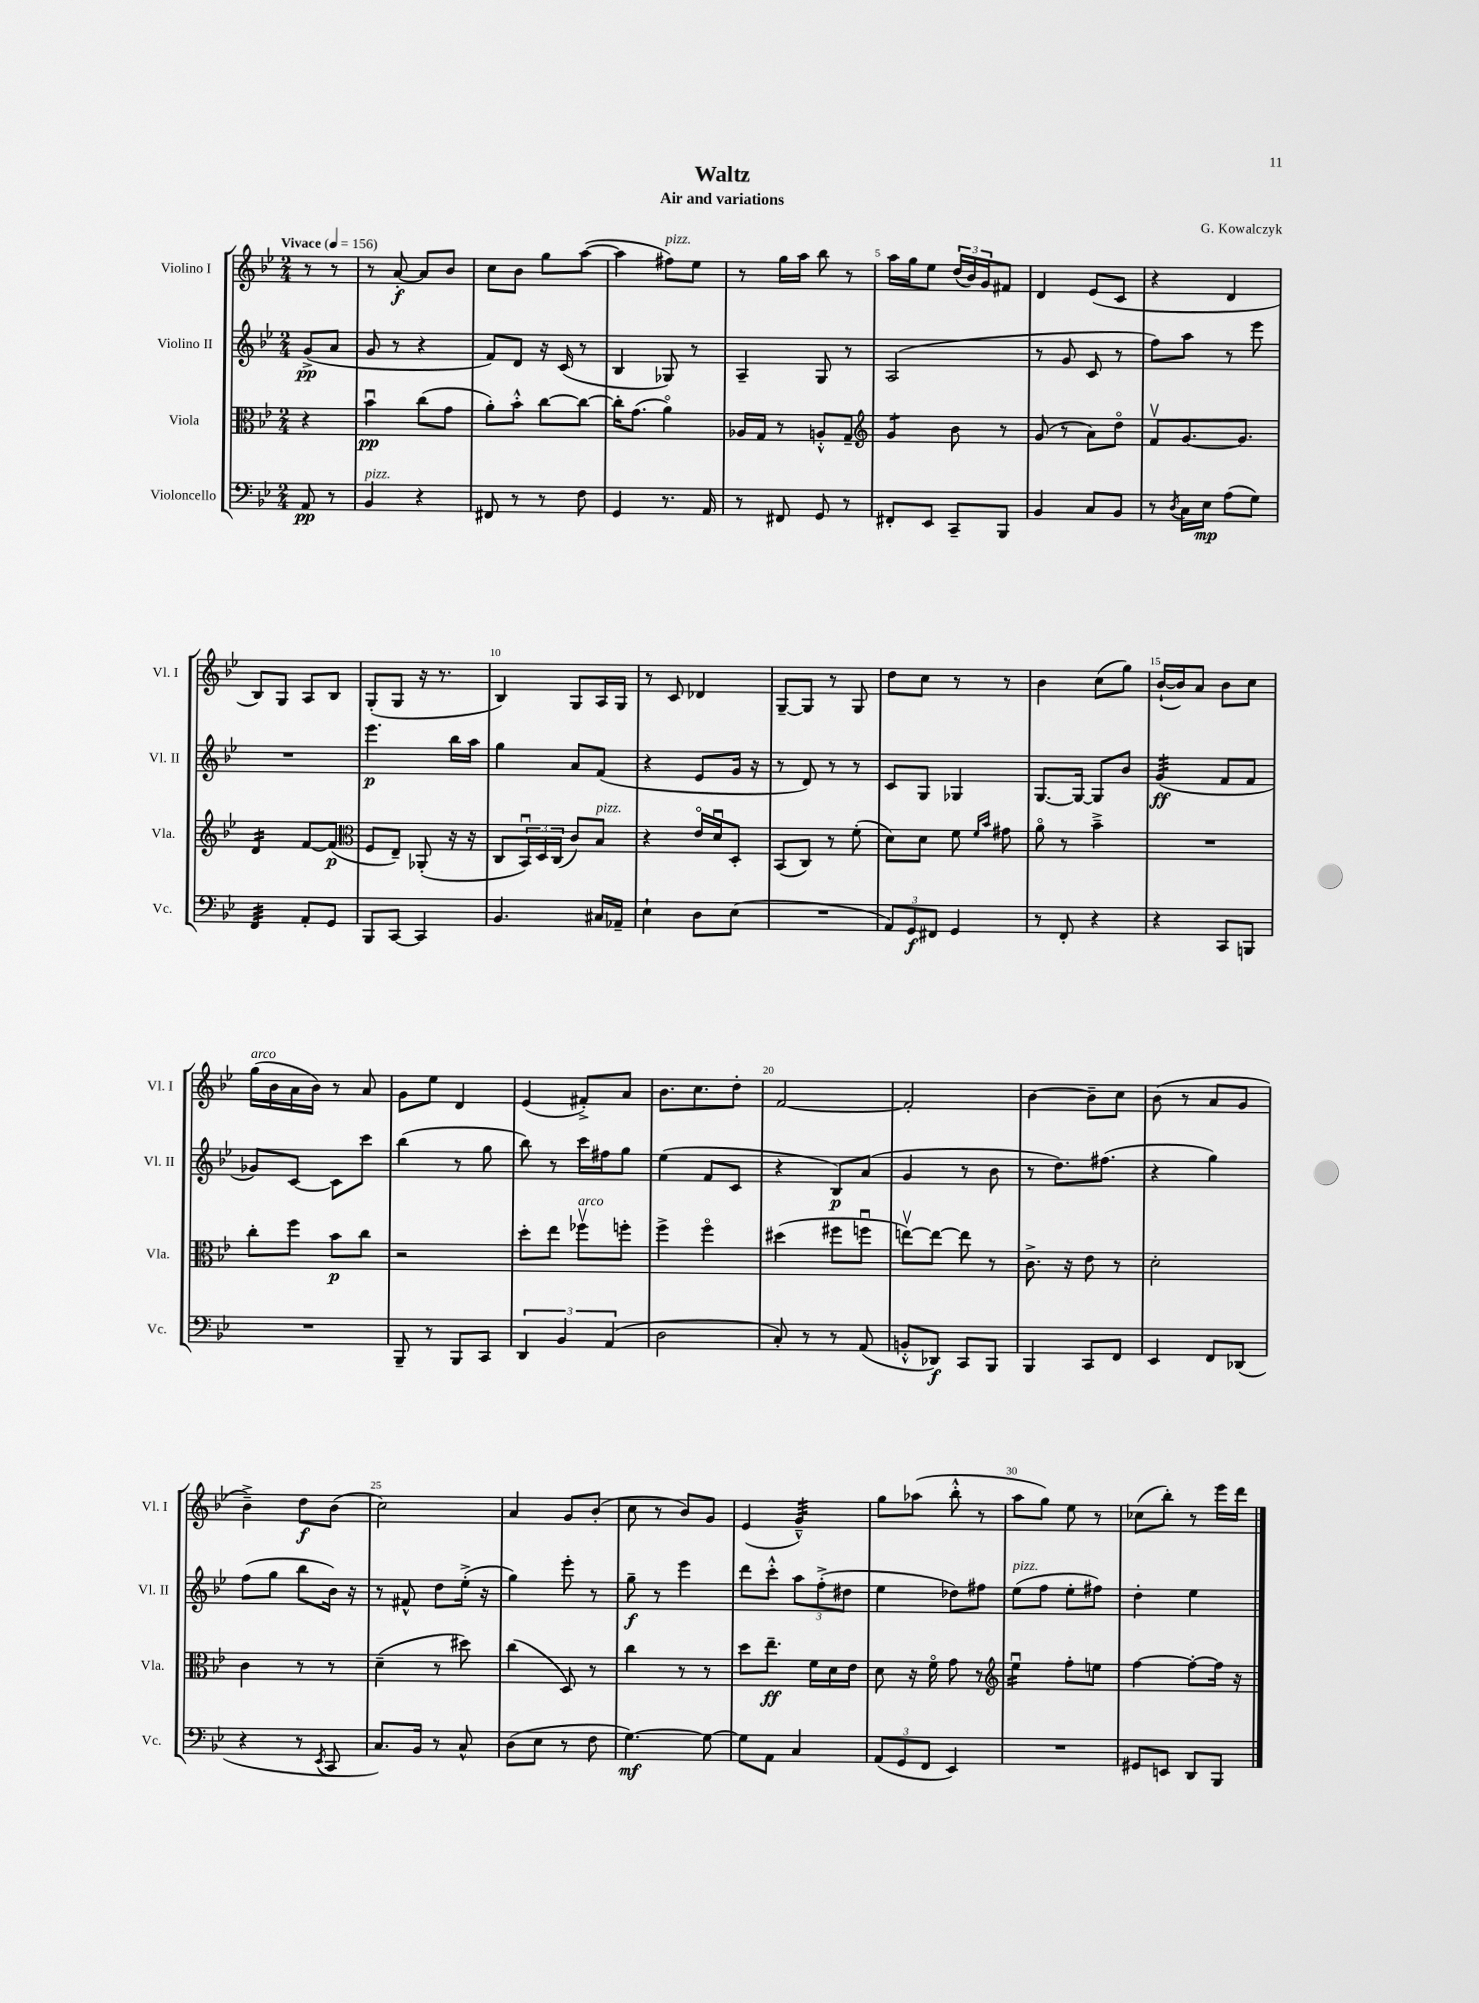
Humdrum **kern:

**kern	**kern	**kern	**kern
*staff4	*staff3	*staff2	*staff1
*clefF4	*clefC3	*clefG2	*clefG2
*k[b-e-]	*k[b-e-]	*k[b-e-]	*k[b-e-]
*M2/4	*M2/4	*M2/4	*M2/4
*MM156	*MM156	*MM156	*MM156
8AA	4r	(8g^	8r
8r	.	8a	8r
=	=	=	=
4BB-	4b-u	8g	8r
.	.	8r	[8a'
4r	(8cc	4r	8a]
.	8g	.	8b-
=	=	=	=
8FF#	8a')	8f)	8cc
8r	8b-'^^	8d	8b-
8r	[8cc	16r	8gg
.	.	(16c	.
8F	8cc_	8r	([8aa
=	=	=	=
4GG	16cc']	4B-	4aa]
.	(8.g	.	.
8.r	4ao)	8G-)	8ff#)
.	.	8r	8ee-
16AA	.	.	.
=	=	=	=
8r	16A-	4A~	8r
.	16G	.	.
8FF#	8r	.	16gg
.	.	.	16aa
8GG	8A'^^	8G	8bb-
8r	8G~	8r	8r
=	=	=	=
*	*clefG2	*	*
8FF#'	4g	(2A	16aa
.	.	.	16gg
8EE-	.	.	8ee-
8CC~	8b-	.	(24dd
.	.	.	24b-)
.	.	.	24g
8BBB-	8r	.	8f#
=	=	=	=
4BB-	(8g	8r	4d
.	8r	8g	.
8C	8a)	8c	(8e-
8BB-	8ddo	8r	8c
=	=	=	=
8r	8fv	8ff)	4r
8qD	.	.	.
16C	[8.g	8aa	.
16E-	.	.	.
(8A	.	8r	4d
.	8.g]	.	.
8G)	.	8eee-	.
=	=	=	=
4FF	4d	2r	8B-)
.	.	.	8G
8AA'	[8f	.	8A
8GG	(8f]	.	8B-
=	=	=	=
*	*clefC3	*	*
8BBB-	8F	4.eee-	(8G'
[8CC	8E-~)	.	8G
4CC]	(8AA-'	.	16r
.	.	.	8.r
.	16r	16bb-	.
.	16r	16aa	.
=	=	=	=
4.BB-	8C	4gg	4B-)
.	24BB-u)	.	.
.	24D	.	.
.	(24C	.	.
.	8c)	8a	8G
16C#	8B-	(8f	16A
16AA-~	.	.	16G
=	=	=	=
4E-`	4r	4r	8r
.	.	.	8c
8D	16e-o	8e-	4d-
.	16du	.	.
(8E-	8D'	16g	.
.	.	16r	.
=	=	=	=
2r	(8BB-	8r	[8G~
.	8C)	8d)	8G]
.	8r	8r	8r
.	(8f'	8r	8G
=	=	=	=
12AA)	8d)	8c	8dd
12GG	.	.	.
.	8d	8G	8cc
12FF#	.	.	.
4GG	8f	4G-	8r
.	16qqf	.	.
.	16qqb-	.	.
.	8g#	.	8r
=	=	=	=
8r	8ao	[8.G	4b-
8FF'	8r	.	.
.	.	16G_	.
4r	4b-~^	8G]	(8cc
.	.	8b-	8gg)
=	=	=	=
4r	2r	(4g	([16b-`
.	.	.	16b-])
.	.	.	8a
8CC	.	8f	8b-
8BBB	.	8f	8cc
=	=	=	=
2r	8cc'	8g-)	(16gg
.	.	.	16b-
.	8ff	[8c	16a
.	.	.	16b-)
.	8b-	8c]	8r
.	8cc	8ccc	8a
=	=	=	=
8BBB-~	2r	(4bb-	8g
8r	.	.	8ee-
8BBB-	.	8r	4d
8CC	.	8gg	.
=	=	=	=
6DD	8dd'	8bb-)	(4e-
.	8ee-	8r	.
6BB-	.	.	.
.	8ff-v	16ccc	8f#'^)
.	.	16ff#	.
(6AA	.	.	.
.	8ff'	8gg	8a
=	=	=	=
2D	4ff^	(4ee-	8.b-
.	.	.	8.cc
.	4ffo	8f	.
.	.	8c	8dd'
=	=	=	=
8C')	(4dd#	4r	[2f
8r	.	.	.
8r	8ff#	8B-)	.
(8AA	8ffu	(8a	.
=	=	=	=
8BB'^^	[8eev)	4g	2f']
8DD-)	8ee_	.	.
8CC	8ee]	8r	.
8BBB-	8r	8b-	.
=	=	=	=
4BBB-	8.c^	8r	[4b-
.	.	8.dd)	.
.	16r	.	.
8CC	8e-	.	8b-~]
.	.	(8.ff#	.
8FF	8r	.	8cc
=	=	=	=
4EE-	2d'	4r	(8b-
.	.	.	8r
8FF	.	4gg)	8a
(8DD-	.	.	8g
=	=	=	=
4r	4c	(8ff	4b-~^)
.	.	8gg	.
8r	8r	8bb-	8dd
8qEE-	.	.	.
8CC	8r	16b-)	(8b-
.	.	16r	.
=	=	=	=
8.C)	(4d~	8r	2cc)
.	.	8f#^^	.
16BB-	.	.	.
8r	8r	8dd	.
8C^^	8dd#)	(16ee-'^	.
.	.	16r	.
=	=	=	=
(8D	(4cc	4gg)	4a
8E-	.	.	.
8r	8D)	8eee-'	8g
8F	8r	8r	(8b-'
=	=	=	=
[4.G)	4cc	8gg~	8cc
.	.	8r	8r
.	8r	4eee-	8b-)
8G_	8r	.	8g
=	=	=	=
8G]	8dd	8ddd	(4e-
8AA	8.ee-~	8ccc'^^	.
4C	.	12aa	4g~^^)
.	16f	.	.
.	.	(12ff'^	.
.	16d	.	.
.	.	12dd#	.
.	16e-	.	.
=	=	=	=
(12AA	8d	4ee-	8gg
12GG	.	.	.
.	16r	.	(8aa-
12FF	.	.	.
.	16fo	.	.
4EE-)	8g	8dd-)	8bb-'^^
.	8r	8ff#	8r
=	=	=	=
*	*clefG2	*	*
2r	4ee-u	(8ee-	8aa
.	.	8ff	8gg)
.	8ff'	8ee-'	8ee-
.	8ee	8ff#)	8r
=	=	=	=
8GG#	[4ff	4dd'	(8cc-
8EE	.	.	8bb-')
8DD	8ff'_	4ee-	8r
8BBB-	16ff]	.	16eee-
.	16r	.	16ddd
==	==	==	==
*-	*-	*-	*-
